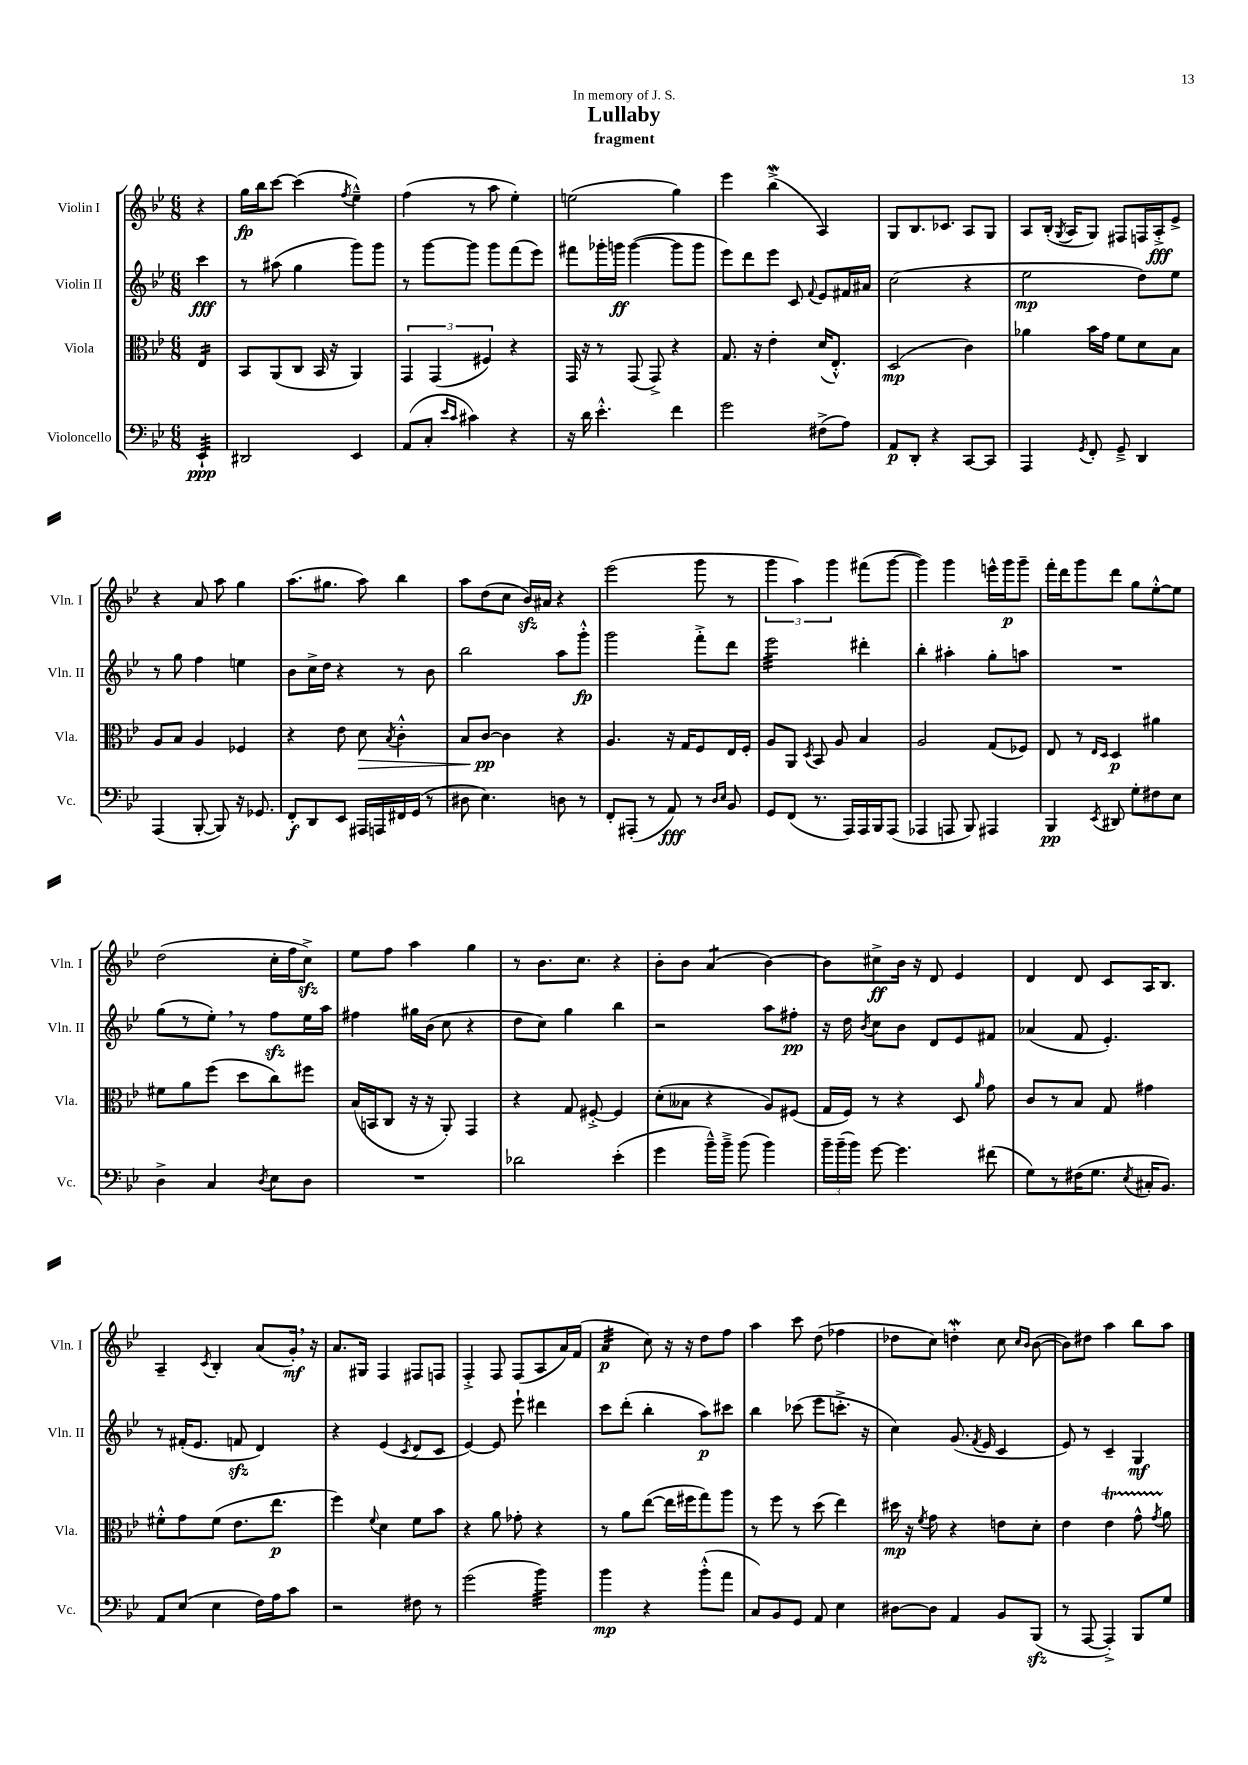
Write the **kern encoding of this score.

**kern	**kern	**kern	**kern
*staff4	*staff3	*staff2	*staff1
*clefF4	*clefC3	*clefG2	*clefG2
*k[b-e-]	*k[b-e-]	*k[b-e-]	*k[b-e-]
*M6/8	*M6/8	*M6/8	*M6/8
4EE-`/	4E-/	4ccc\	4r
=	=	=	=
2DD#/	8BB-/L	8r	16gg\LL
.	.	.	16bb-\J
.	(8AA/	(8aa#\	[8ccc\J
.	8C/J	4gg\	(4ccc\]
.	16BB-/	.	.
.	16r	.	.
.	.	.	8qff/
4EE-/	4AA/)	8ggg\L)	4ee-~^^\)
.	.	8ggg\J	.
=	=	=	=
(8AA/L	6GG/	8r	(4ff\
8C'/J	.	[8ggg\L	.
.	(6GG/	.	.
16qqe-/LL	.	.	.
16qqc/JJ	.	.	.
4c#\)	.	8ggg\]J	8r
.	6F#/)	.	.
.	.	8ggg\L	8aa\
4r	4r	(8fff\	4ee-'\)
.	.	8eee-\J)	.
=	=	=	=
16r	16GG/	8fff#\L	(2ee\
16d\	16r	.	.
4.e-'^^\	8r	16ggg-'\L	.
.	.	16ggg\JJ	.
.	(8GG/	([4ggg\	.
.	8GG^/)	.	.
4f\	4r	8ggg\]L	4gg\)
.	.	8ggg\J	.
=	=	=	=
2g\	8.G/	8eee-\L)	4eee-\
.	.	8ddd\	.
.	16r	.	.
.	4e-'\	8eee-\J	(4bb-^\
.	.	8c/	.
.	.	8qqf/	.
(8F#^\L	(16d/LK	8e-/L	4A/)
.	8.E-'^^/J)	.	.
8A\J)	.	16f#/L	.
.	.	16a#/JJ	.
=	=	=	=
8AA/L	(2D/	(2cc\	8G/L
8DD'/J	.	.	8.B-/
4r	.	.	.
.	.	.	8.c-/J
[8CC/L	4c\)	4r	8A/L
8CC/]J	.	.	8G/J
=	=	=	=
4AAA/	4a-\	2ee-\	8A/L
.	.	.	(16B-'/Jk
.	.	.	8qG/
.	.	.	16A/LK
8qGG/	.	.	.
8FF'/	16b-\LL	.	8G/J)
.	16g\JJ	.	.
8GG~^/	8f\L	.	8F#/L
4DD/	8d\	8dd\L)	16F/L
.	.	.	16A'^/J
.	8B-\J	8ee-\J	8e-^/J
=	=	=	=
(4AAA/	8A/L	8r	4r
.	8B-/J	8gg\	.
[8BBB-'/	4A/	4ff\	8a/
8BBB-/])	.	.	8aa\
16r	4F-/	4ee\	4gg\
8.GG-/	.	.	.
=	=	=	=
8FF'/L	4r	8b-\L	(8.aa\L
8DD/	.	16cc^\L	.
.	.	16dd\JJ	8.gg#\J
8EE-/J	8e-\	4r	.
16AAA#/LL	8d\	.	8aa\)
16AAA/	.	.	.
.	8qB-/	.	.
16FF#/	4c'^^\	8r	4bb-\
(16GG/JJ	.	.	.
8r	.	8b-\	.
=	=	=	=
8D#\	8B-/L	2bb-\	8aa\L
4.E-\)	[8c/J	.	(8dd\
.	4c\]	.	8cc\J
.	.	.	16b-/LL)
.	.	.	16a#/JJ
8D\	4r	8aa\L	4r
8r	.	8ggg'^^\J	.
=	=	=	=
8FF'/L	4.A/	2ggg\	(2eee-\
(8AAA#'/J	.	.	.
8r	.	.	.
8AA/)	16r	.	.
.	16G/LK	.	.
8r	8F/	8fff'^\L	8ggg\
16qqD/LL	.	.	.
16qqE-/JJ	.	.	.
8BB-/	16E-/L	8ddd\J	8r
.	16F'/JJ	.	.
=	=	=	=
8GG/L	8A/L	2eee-\	6ggg\
(8FF/J	8AA/J	.	.
.	.	.	6aa\)
.	8qD/	.	.
8.r	8BB-/	.	.
.	.	.	6ggg\
.	8A/	.	.
16AAA/LL)	.	.	.
16AAA/	4B-/	4ddd#'\	(8fff#\L
16BBB-/J	.	.	.
(8AAA/J	.	.	[8ggg\J
=	=	=	=
4AAA-/	2A/	4bb-'\	4ggg\])
8AAA/	.	4aa#'\	4ggg\
8BBB-/)	.	.	.
4AAA#/	(8G/L	8gg'\L	16eee^^\LL
.	.	.	16ggg\J
.	8F-/J)	8aa\J	8ggg~\J
=	=	=	=
4BBB-/	8E-/	2.r	16fff'\LL
.	.	.	16ddd\J
.	8r	.	8ggg\
.	16qqE-/LL	.	.
8qEE-/	16qqD/JJ	.	.
8DD#/	4D/	.	8ddd\J
8G'\L	.	.	8gg\L
8F#\	4a#\	.	[8ee-'^^\
8E-\J	.	.	8ee-\]J
=	=	=	=
4D^\	8f#\L	(8gg\L	(2dd\
.	8a\	8r	.
4C/	(8ff\J	8ee-'\J)	.
.	8dd\L	8r	.
8qD/	.	.	.
8E-\L	8cc\)	8ff\L	16cc'\LL
.	.	.	16ff\J
8D\J	8ff#\J	16ee-\L	8cc^\J)
.	.	16aa\JJ	.
=	=	=	=
2.r	(16B-/LL	4ff#\	8ee-\L
.	16BB/J	.	.
.	8C/J	.	8ff\J
.	16r	16gg#\LL	4aa\
.	16r	(16b-\JJ	.
.	8AA'/)	8cc\	.
.	4GG/	4r	4gg\
=	=	=	=
2d-\	4r	8dd\L	8r
.	.	8cc\J)	8.b-\L
.	8G/	4gg\	.
.	.	.	8.cc\J
.	[8F#'^/	.	.
(4e-'\	4F#/]	4bb-\	4r
=	=	=	=
4g\	(8d'\L	2r	8b-'\L
.	8B--\J	.	8b-\J
16b-~^^\LL)	4r	.	(4a/
16b-~^\JJ	.	.	.
(8b-\	.	.	.
4b-\)	8A/L)	8aa\L	[4b-\)
.	(8F#/J	8ff#'\J	.
=	=	=	=
24b-~\LL	16G/LL	16r	8b-\]L
(24b-~\	.	.	.
.	16F/JJ)	16dd\	.
24b-\JJ)	.	.	.
.	.	8qb-/	.
[8g\	8r	8cc\L	8cc#^\
4.g\]	4r	8b-\J	16b-\Jk
.	.	.	16r
.	.	8d/L	8d/
.	8D/	8e-/	4e-/
.	16qqa/	.	.
(8f#\	8g\	8f#/J	.
=	=	=	=
8G\L)	8c/L	(4a-/	4d/
8r	8r	.	.
(16F#\K	8B-/J	8f/	8d/
8.G\J	.	.	.
.	8G/	4.e-'/)	8c/L
8qE-/	.	.	.
16C#'/LK	4g#\	.	16A/K
8.BB-/J)	.	.	8.B-/J
=	=	=	=
8AA/L	8f#'^^\L	8r	4A~/
(8E-/J	8g\	(16f#'/LK	.
.	.	8.e-/J	.
.	.	.	8qc/
4E-\	(8f#\J	.	4B-'/
.	8.e-\L	8f/	.
16F\LL)	.	4d/)	(8a/L
16A\J	8.ee-\J	.	.
8c\J	.	.	16g'/Jk)
.	.	.	16r
=	=	=	=
2r	4ff\)	4r	8.a/L
.	.	.	16G#/Jk
.	8qqf/	.	.
.	4d\	(4e-/	4F/
.	.	8qc/	.
8F#\	8f\L	8d/L	8F#/L
8r	8b-\J	8c/J	8F/J
=	=	=	=
(2g\	4r	[4e-/)	4F'^/
.	8a\	8e-/]	8F/
.	8g-'\	8eee-`\	(8F/L
4b-\)	4r	4ddd#\	8A/
.	.	.	16a/L)
.	.	.	(16f/JJ
=	=	=	=
4b-\	8r	8ccc\L	4a/
.	8a\L	(8ddd'\J	.
4r	([8ee-\J	4bb-'\	8cc\)
.	16ee-\]LL	.	16r
.	16ff#\J	.	16r
(8b-'^^\L	8gg\)	8aa\L)	8dd\L
8a\J	8aa\J	8ccc#\J	8ff\J
=	=	=	=
8C/L)	8r	4bb-\	4aa\
8BB-/	8ff\	.	.
8GG/J	8r	(8ccc-\	8ccc\
8AA/	(8dd\	8eee-\L	(8dd\
4E-\	4ee-\)	8.ccc'^\J	4ff-\
.	.	16r	.
=	=	=	=
[8D#\L	16dd#\	4cc\)	8dd-\L
.	16r	.	.
.	8qf/	.	.
8D#\]J	8g\	.	8cc\J)
4AA/	4r	(8.g/	4dd'\
.	.	8qf/	.
.	.	16e-/	.
8BB-/L	8e\L	4c/	8cc\
.	.	.	16qqcc/LL
.	.	.	16qqb-/JJ
(8BBB-/J	8d'\J	.	([8b-\
=	=	=	=
8r	4e-\	8e-/)	8b-\]L)
[8AAA/	.	8r	8dd#\J
4AAA'^/])	4e-\	4c~/	4aa\
8BBB-/L	8g^^\	4G/	8bb-\L
.	8qg/	.	.
8G/J	8a\	.	8aa\J
==	==	==	==
*-	*-	*-	*-
